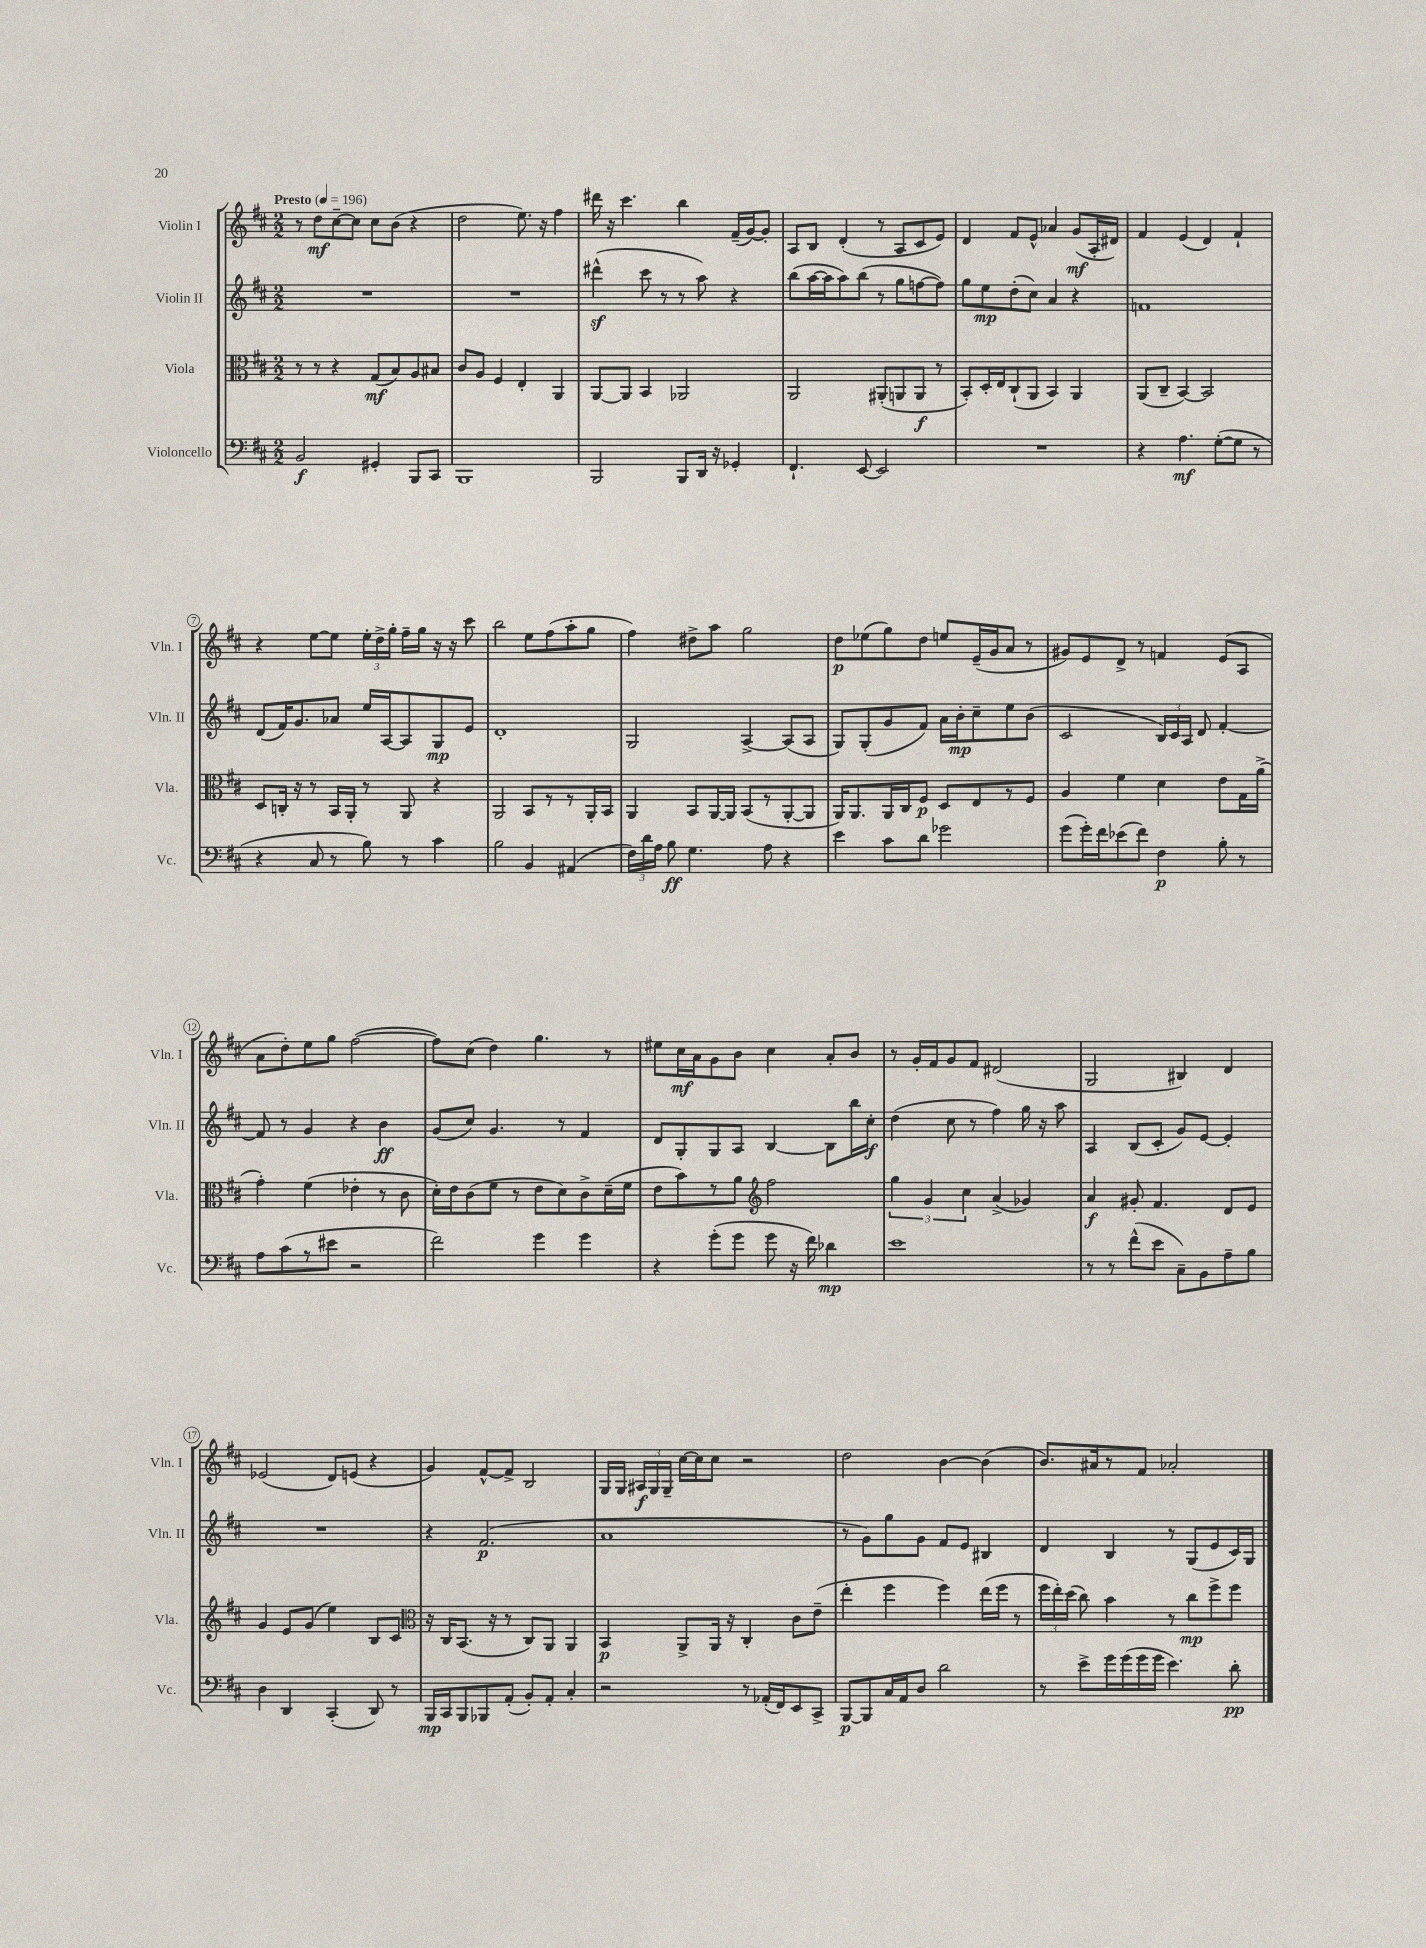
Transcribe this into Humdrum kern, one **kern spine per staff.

**kern	**kern	**kern	**kern
*staff4	*staff3	*staff2	*staff1
*clefF4	*clefC3	*clefG2	*clefG2
*k[f#c#]	*k[f#c#]	*k[f#c#]	*k[f#c#]
*M2/2	*M2/2	*M2/2	*M2/2
*MM196	*MM196	*MM196	*MM196
2BB/	8r	1r	8r
.	8r	.	8dd\L
.	4r	.	[8cc#~\
.	.	.	8cc#\]J
4GG#'/	(8G/L	.	8cc#\L
.	8B/)	.	(8b\J
8BBB/L	8A/	.	4r
8CC#/J	8B#/J	.	.
=	=	=	=
1BBB	8c#/L	1r	2dd\
.	8A/J	.	.
.	4F#/	.	.
.	4E'/	.	8.ee\)
.	.	.	16r
.	4AA/	.	4ff#\
=	=	=	=
2BBB/	[8AA/L	(4ddd#^^\	16ddd#\
.	.	.	16r
.	8AA/]J	.	4.ccc#\
.	4BB/	8ccc#\	.
.	.	8r	.
8BBB/L	2AA-/	8r	4bb\
16DD/Jk	.	8aa\)	.
16r	.	.	.
4GG-'/	.	4r	(16f#~/LL
.	.	.	[16g/J)
.	.	.	8g'/]J
=	=	=	=
4.FF#`/	2AA/	(8bb\L	8A/L
.	.	[16aa\L	8B/J
.	.	16aa\]J	.
.	.	8aa\)	(4d'/
[8EE/	.	(8bb\J	.
2EE/]	(8AA#'/L	8r	8r
.	8AA/	8gg\L	8A/L
.	8AA/J	[8ff\	8c#/
.	8r	8ff\]J)	8e/J)
=	=	=	=
1r	8BB'/L)	8gg\L	4d/
.	16D'/L	8ee\	.
.	16E/J	.	.
.	(8C#`/	(8dd'\	8f#/L
.	8AA/J	8cc#\J)	8e^^/J
.	4BB/)	4a/	4a-/
.	4AA/	4r	(8g/L
.	.	.	16A'/L
.	.	.	16d#/JJ)
=	=	=	=
4r	(8AA/L	1f	4f#/
.	8C#~/J	.	.
4.A\	[4BB/)	.	(4e/
.	2BB/]	.	4d/)
([8G'\L	.	.	.
8G\]J	.	.	4f#`/
8r	.	.	.
=	=	=	=
4r	8D/L	(8d/L	4r
.	16C'/Jk	16f#/K)	.
.	16r	8.g/	.
8C#/	8r	.	[8ee\L
8r	16BB/LL	8a-/J	8ee\]J
.	16AA'/JJ	.	.
8B\)	8r	16ee/LL	24ee'\LL
.	.	.	24dd^\
.	.	[16A/J	.
.	.	.	24gg'\JJ
8r	8AA/	8A/]	16ff#~\LL
.	.	.	16gg\JJ
4c#\	4r	8G/	16r
.	.	.	16r
.	.	8e/J	8ccc#\
=	=	=	=
2B\	2AA/	1d'	2bb\
4BB/	8BB/L	.	8ee\L
.	8r	.	(8ff#\
(4AA#/	8r	.	8aa'\
.	16AA'/L	.	8gg\J
.	16BB/JJ	.	.
=	=	=	=
24F#\LL)	4AA/	2G/	4ff#\)
24d\	.	.	.
24A\JJ	.	.	.
8B\	.	.	.
4.G\	8BB/L	.	8dd#^\L
.	[16AA/L	.	8aa\J
.	16AA/]JJ	.	.
.	(8BB/L	[4A^/	2gg\
8A\	8r	.	.
4r	[8AA'/	(8A/]L	.
.	8AA/]J	8A/J	.
=	=	=	=
4e\	16AA/LK)	8G/L)	8dd\L
.	8.AA/	.	.
.	.	(8G'/	(8ee-\
8c#\L	16AA/L	8g/	8gg\)
.	16C#/J	.	.
8d\J	8F#/J	8f#/J)	8dd\J
2g-\	8D/L	16a\LL	8ee/L
.	.	16b'\J	.
.	8E/	8cc#~\	(16e~/L
.	.	.	16g/J
.	8r	8ee\	8a/J
.	8F#/J	(8b\J	8r
=	=	=	=
(8g\L	4A/	2c#/	8g#/L)
16g'\L)	.	.	8e/
16f#\J	.	.	.
(8e-\	4f#\	.	8d^/J
8f#\J)	.	.	8r
4F#\	4d\	24B/LL)	4f/
.	.	24c#/	.
.	.	24A/JJ	.
.	.	8d/	.
8B'\	8e\L	[4f#'/	(8e/L
8r	16G\L	.	8A/J
.	(16a^\JJ	.	.
=	=	=	=
8A\L	4g'\)	8f#/]	8a\L
(8c#\	.	8r	8dd'\)
8r	(4f#\	4g/	8ee\
8e#\J	.	.	8gg\J
2r	4e-'\	4r	([2ff#\
.	8r	4b\	.
.	8c#\	.	.
=	=	=	=
2f#\)	16d'\LL)	(8g/L	8ff#\]L)
.	16e\J	.	.
.	(8c#\	8cc#/J)	(8cc#\J
.	8f#\J	4.g/	4dd\)
.	8r	.	.
4g\	8e\L	.	4.gg\
.	8d\)	8r	.
4g\	8c#^\	4f#/	.
.	(16d~\L	.	8r
.	16f#\JJ	.	.
=	=	=	=
4r	8e\L	8d/L	8ee#\L
.	8b\)	8G'/	16cc#\L
.	.	.	16a\J
(8g'\L	8r	8G/	8g\
8g\J	8a\J	8A/J	8b\J
*	*clefG2	*	*
8g\	2ff#\	[4B/	4cc#\
16r	.	.	.
16f#\)	.	.	.
4d-\	.	8B\]L	8a'/L
.	.	16bb\L	8b/J
.	.	16cc#'\JJ	.
=	=	=	=
1e	6gg\	(4dd\	8r
.	.	.	16g'/LL
.	6g/	.	.
.	.	.	16f#/J
.	.	8cc#\	8g/
.	6cc#\	.	.
.	.	8r	8f#/J
.	(4a^/	4ff#\)	(2d#/
.	4g-/)	16gg\	.
.	.	16r	.
.	.	8aa\	.
=	=	=	=
8r	4a/	4A/	2G/
8r	.	.	.
(8f#^^\L	8g#'/	(8B/L	.
8e\J	4.f#/	8c#'/J	.
8C#~\L)	.	8g/L)	4B#/)
8BB\	.	[8e/J	.
8A~\	8d/L	4e'/]	4d/
8B\J	8e/J	.	.
=	=	=	=
4D\	4g/	1r	(2e-/
4DD/	8e/L	.	.
.	(8g/J	.	.
(4CC#'/	4ee\)	.	8d/L)
.	.	.	(8e/J
8DD/)	8B/L	.	4r
8r	8c#/J	.	.
=	=	=	=
*	*clefC3	*	*
16BBB/LL	16r	4r	4g/)
16CC#/J	16C#/LK	.	.
8BBB/	(8.BB/J	.	.
8BBB-/	.	(2.f#/	[8f#^^/L
.	16r	.	.
(8AA'/J	8r	.	8f#^/]J
8BB'/L)	8C#/L)	.	2B/
8AA'/J	8AA/J	.	.
4C#'/	4AA/	.	.
=	=	=	=
2r	4BB/	1a	16G/LL
.	.	.	16G/JJ
.	.	.	24A#/LL
.	.	.	24G/
.	.	.	24G~/JJ
.	8AA^/L	.	[16cc#\LL
.	.	.	16cc#\]J
.	16AA/Jk	.	8cc#\J
.	16r	.	.
8r	4C#'/	.	2r
(16AA-'/LL	.	.	.
16FF#/J)	.	.	.
8EE/	8c#\L	.	.
8CC#^/J	(8e~\J	.	.
=	=	=	=
[8BBB/L	4ee'\	8r	2dd\
8BBB/]	.	8g\L)	.
16C#/L	4ff#\	8gg\	.
16AA/J	.	.	.
8D/J	.	8g\J	.
2d\	4ff#\)	8f#/L	[4b\
.	.	8e/J	.
.	(16ee\LL	4B#/	(4b\]
.	16ff#\JJ	.	.
.	8r	.	.
=	=	=	=
8r	24ff#\LL	4d/	8.b/L)
.	24ee'\)	.	.
.	(24dd\JJ	.	.
8e^\L	8cc#\)	.	.
.	.	.	16a#/k
16g\L	4b\	4B/	8r
(16g\	.	.	.
16g\	.	.	8f#/J
16g\JJ	.	.	.
4.e\)	8r	8r	2a-'/
.	8cc#\L	(8G/L	.
.	8ff#^\	8e/	.
8d'\	8ff#\J	16c#/L)	.
.	.	16G/JJ	.
==	==	==	==
*-	*-	*-	*-
